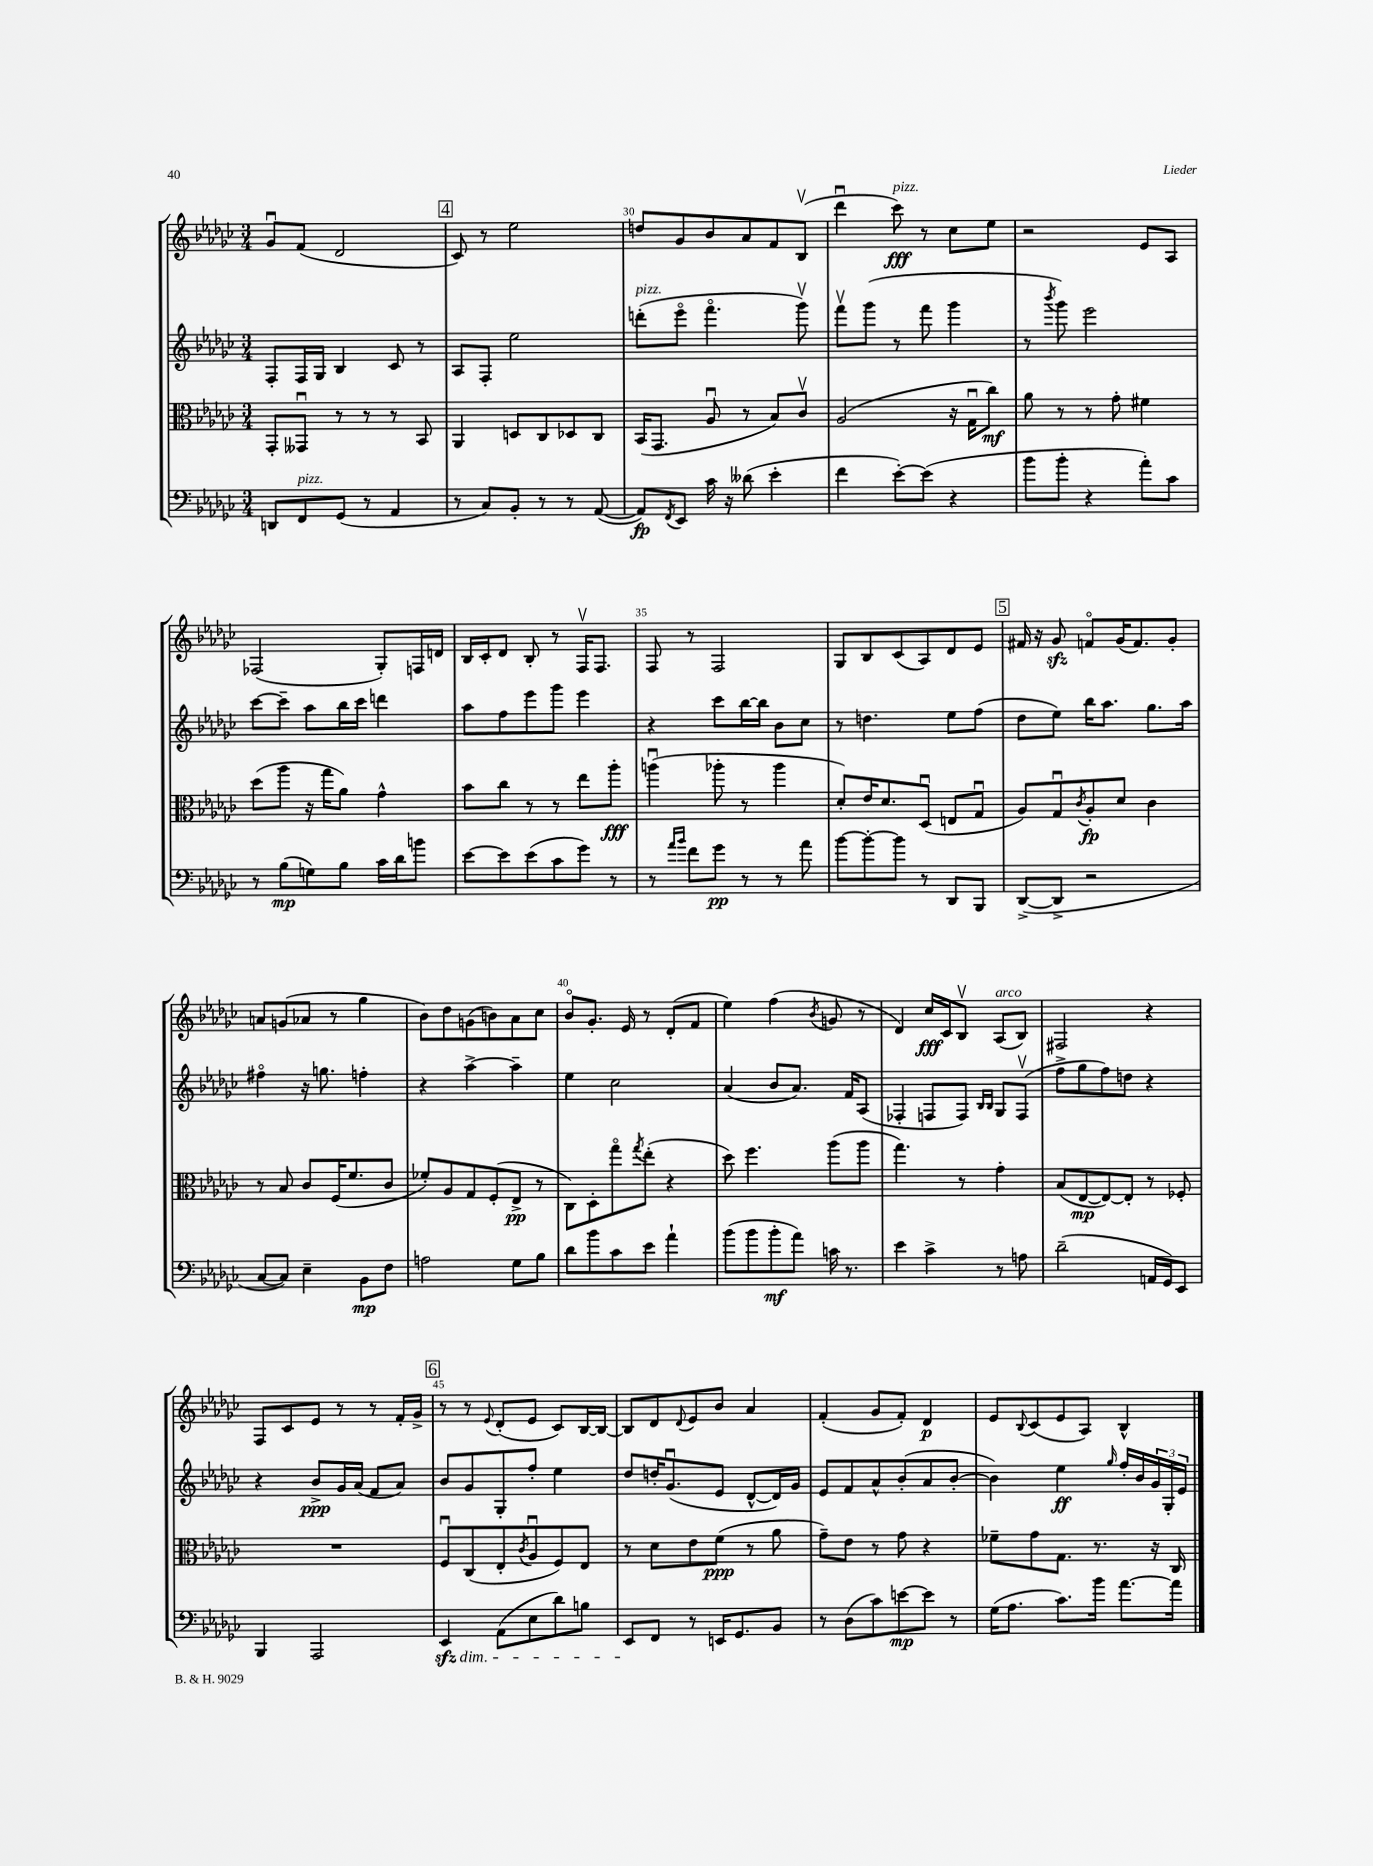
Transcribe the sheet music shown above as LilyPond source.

<<
\new StaffGroup <<
\new Staff = "s0" {
    \clef treble \key ges \major \numericTimeSignature \time 3/4
    ges'8\downbow f'8( des'2 |
    \mark \markup { \box "4" } ces'8) r8 ees''2 |
    d''8 ges'8 bes'8 aes'8 f'8 bes8\upbow( |
    des'''4\downbow ces'''8\fff^\markup { \italic "pizz." }) r8 ces''8 ees''8 |
    r2 ees'8 aes8 |
    fes2( ges8-.) f16 d'16 |
    bes16 ces'16-. des'8 bes8-. r8 f16\upbow f8. |
    f8 r8 f2 |
    ges8 bes8 ces'8( aes8) des'8 ees'8 |
    \mark \markup { \box "5" } fis'16 r16 ges'8\sfz f'8\flageolet ges'16( f'8.) ges'8-. |
    a'8 g'8( aes'8 r8 ges''4 |
    bes'8) des''8 g'8( b'8) aes'8 ces''8 |
    bes'8\flageolet ges'8.-. ees'16 r8 des'8-.( f'8 |
    ees''4) f''4( \acciaccatura { bes'8 } g'8 r8 |
    des'4) ces''16\fff ces'16 bes8\upbow aes8^\markup { \italic "arco" }( bes8) |
    fis2 r4 |
    f8 ces'8 ees'8 r8 r8 f'16-. ges'16-> |
    \mark \markup { \box "6" } r8 r8 \appoggiatura { ees'8 } des'8-.( ees'8 ces'8) bes16~ bes16~ |
    bes8 des'8 \appoggiatura { des'8 } ees'8 bes'8 aes'4 |
    f'4-.( ges'8 f'8-.) des'4\p |
    ees'8 \appoggiatura { bes8 } ces'8( ees'8 aes8) bes4-^ \bar "|." |
}
\new Staff = "s1" {
    \clef treble \key ges \major \numericTimeSignature \time 3/4
    f8-. f16 ges16 bes4 ces'8 r8 |
    \mark \markup { \box "4" } aes8 f8-. ees''2 |
    d'''8-.^\markup { \italic "pizz." }( ees'''8\flageolet f'''4.\flageolet ges'''8\upbow) |
    f'''8\upbow ges'''8( r8 f'''8 ges'''4 |
    r8 \acciaccatura { bes'''8 } ges'''8) ees'''2 |
    ces'''8~ ces'''8-- aes''8 bes''16 ces'''16 d'''4 |
    aes''8 f''8 ees'''8 ges'''8 ees'''4 |
    r4 ces'''8 bes''16~ bes''16 bes'8 ces''8 |
    r8 d''4. ees''8 f''8( |
    \mark \markup { \box "5" } des''8 ees''8) bes''16 aes''8. ges''8. aes''16 |
    fis''4\flageolet r16 g''8. f''4-. |
    r4 aes''4~-> aes''4-- |
    ees''4 ces''2 |
    aes'4( bes'8 aes'8.) f'16 aes8( |
    fes4-. f8 f8) \grace { bes16 bes16 } ges8 f8\upbow( |
    f''8-> ges''8 f''8) d''8 r4 |
    r4 bes'8->\ppp ges'16 aes'16( f'8 aes'8) |
    \mark \markup { \box "6" } bes'8 ges'8 ges8-. f''8-. ees''4 |
    des''8 d''16-. ges'8.\downbow( ees'8 des'8~-^ des'16) ges'16 |
    ees'8 f'8 aes'8-^ bes'8-.( aes'8 bes'8~-. |
    bes'4) ees''4\ff \grace { ges''16 } f''16-. bes'16 \tuplet 3/2 { ges'16 ges16-. ees'16 } \bar "|." |
}
\new Staff = "s2" {
    \clef alto \key ges \major \numericTimeSignature \time 3/4
    ges,8-. geses,8\downbow r8 r8 r8 bes,8 |
    \mark \markup { \box "4" } aes,4 d8 ces8 des8 ces8 |
    bes,16( ges,8. aes8\downbow r8 bes8) ces'8\upbow |
    aes2( r16 ges16\downbow ces''8\mf) |
    aes'8 r8 r8 ges'8-. fis'4 |
    des''8( aes''8 r16 ges''16 aes'8) ges'4-^ |
    bes'8 ces''8 r8 r8 ees''8 aes''8-.\fff |
    a''4\downbow( aes''8-. r8 aes''4 |
    des'8-.) ees'16 des'8. des8\downbow( e8 ges8\downbow |
    \mark \markup { \box "5" } aes8) ges8\downbow \acciaccatura { ces'8 } aes8-.\fp des'8 ces'4 |
    r8 bes8 ces'8 f16( f'8. ces'8 |
    fes'8-.) aes8 ges8 f8-.( ees8->\pp r8 |
    ces8) des8-. ges''8\flageolet \acciaccatura { ges''8 } ees''8-.( r4 |
    des''8) f''4. aes''8( aes''8 |
    ges''4.) r8 ges'4-. |
    bes8( ees8~\mp ees8~) ees8-. r8 fes8-. |
    R2. |
    \mark \markup { \box "6" } f8\downbow ces8( ees8-. \acciaccatura { ces'8 } aes8\downbow f8) ees8 |
    r8 des'8 ees'8 f'8\ppp( r8 aes'8 |
    ges'8--) ees'8 r8 ges'8 r4 |
    fes'8-- ges'8 ges8. r8. r16 ces16 \bar "|." |
}
\new Staff = "s3" {
    \clef bass \key ges \major \numericTimeSignature \time 3/4
    d,8 f,8^\markup { \italic "pizz." } ges,8( r8 aes,4 |
    \mark \markup { \box "4" } r8 ces8) bes,8-. r8 r8 aes,8~( |
    aes,8\fp) \acciaccatura { f,8 } ees,8 ces'16 r16 deses'8( ees'4-. |
    f'4 ees'8~-.) ees'8( r4 |
    bes'8 bes'8-. r4 aes'8-.) ces'8 |
    r8 bes8\mp( g8) bes8 ces'16 des'16 b'8 |
    ees'8~ ees'8 ees'8( ces'8 ges'8) r8 |
    r8 \grace { aes'16 bes'16 } f'8 ges'8\pp r8 r8 aes'8 |
    bes'8~ bes'8~-. bes'8 r8 des,8 bes,,8 |
    \mark \markup { \box "5" } des,8~->( des,8-> r2 |
    ces8~ ces8) ees4-- bes,8\mp f8 |
    a2 ges8 bes8 |
    des'8 bes'8 ces'8 ees'8 aes'4-! |
    bes'8( bes'8 bes'8-.\mf aes'8) c'16 r8. |
    ees'4 ces'4-> r8 a8 |
    des'2--( a,16 ges,16) ees,8 |
    bes,,4 aes,,2 |
    \mark \markup { \box "6" } ees,4\sfz\dim aes,8( ees8 des'8) b8 |
    ees,8\! f,8 r8 e,16 ges,8. bes,8 |
    r8 des8( ces'8) e'8~\mp e'8 r8 |
    ges16( aes8. ces'8.) bes'16 aes'8.~ aes'16 \bar "|." |
}
>>
>>
\layout { \context { \Score currentBarNumber = #28 \override BarNumber.break-visibility = ##(#f #t #t) barNumberVisibility = #(every-nth-bar-number-visible 5) } }
